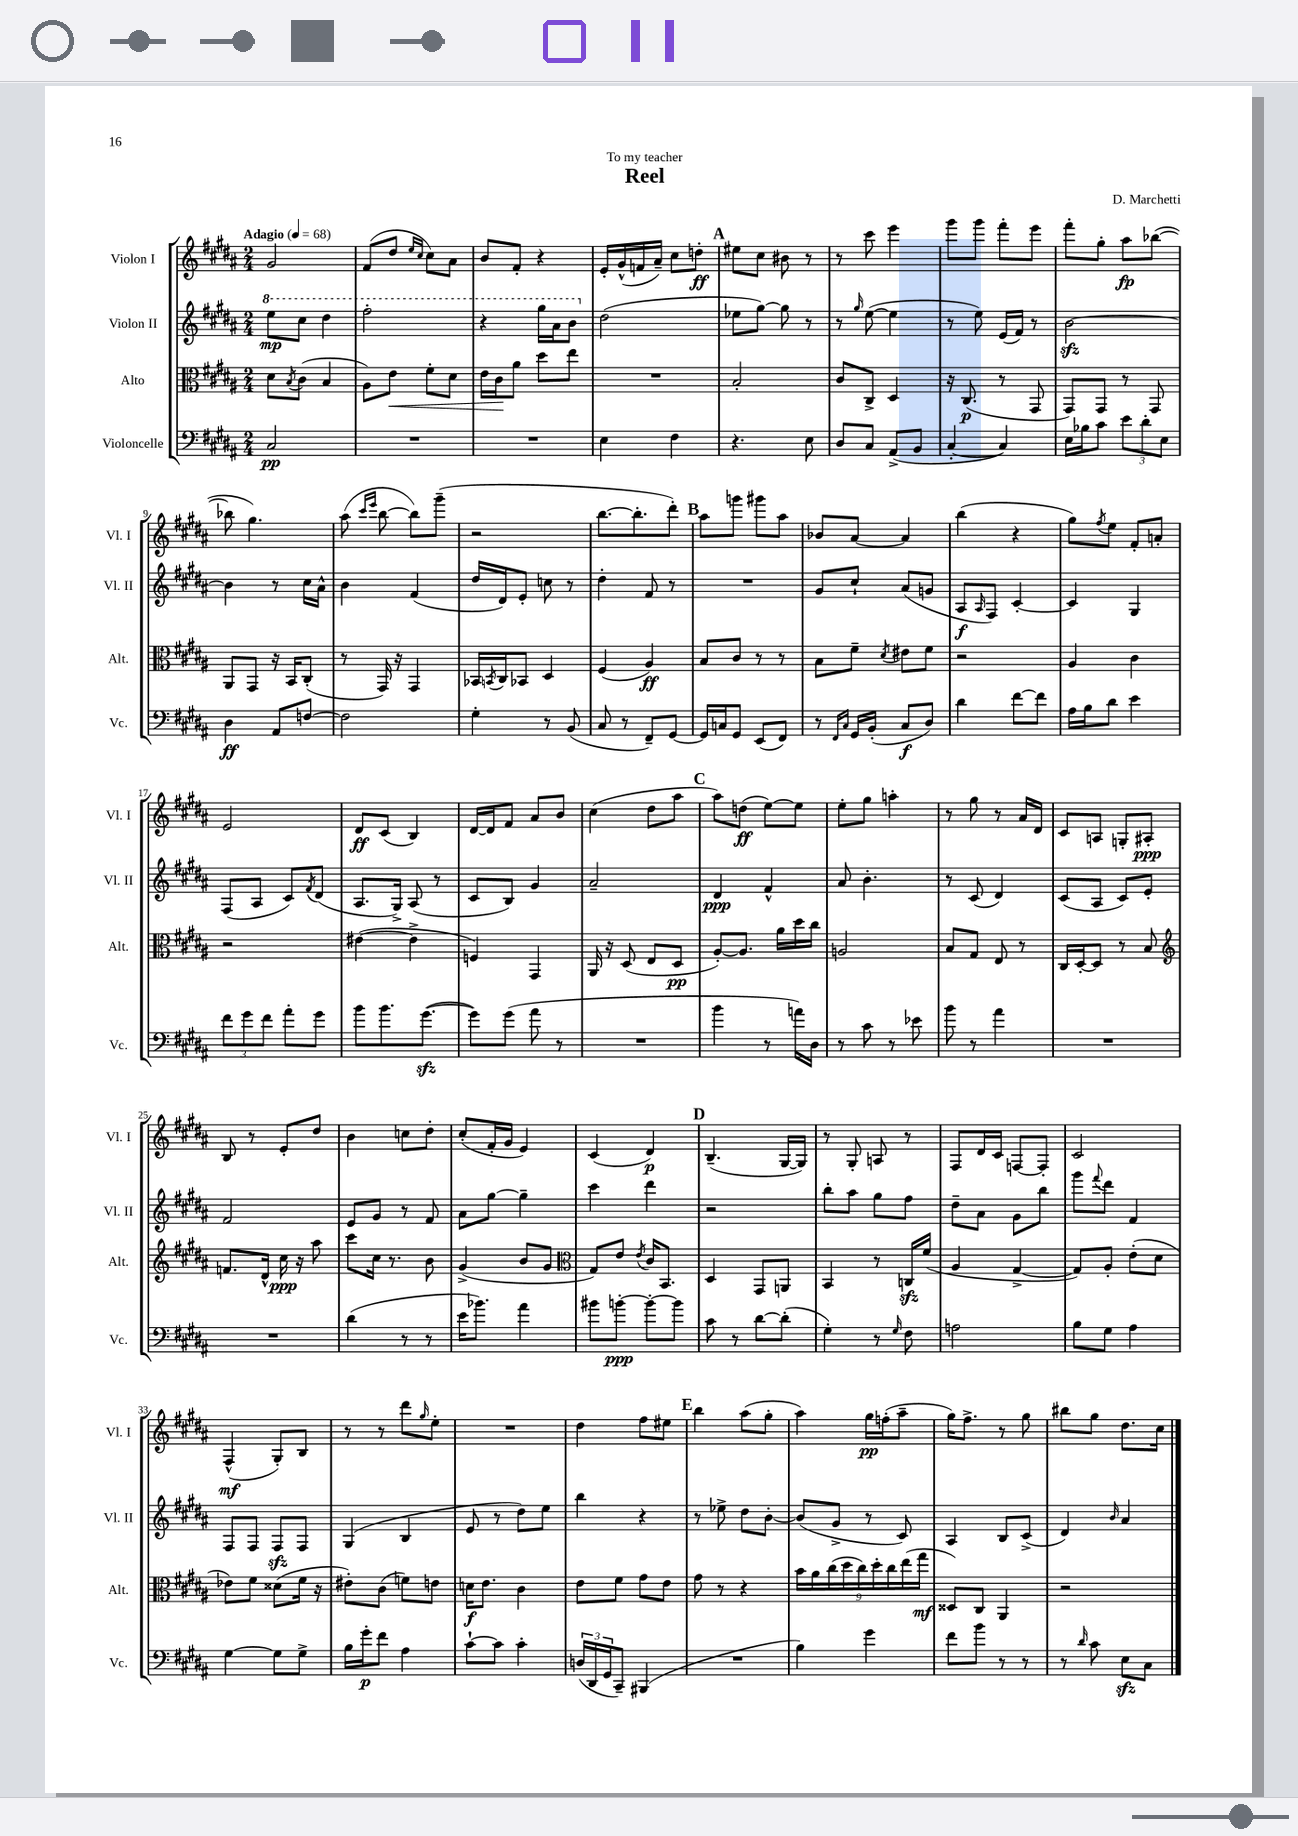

**kern	**dynam	**kern	**dynam	**kern	**dynam	**kern	**dynam
*part4	*part4	*part3	*part3	*part2	*part2	*part1	*part1
*staff4	*staff4	*staff3	*staff3	*staff2	*staff2	*staff1	*staff1
*I"Violoncelle	*	*I"Alto	*	*I"Violon II	*	*I"Violon I	*
*I'Vc.	*	*I'Alt.	*	*I'Vl. II	*	*I'Vl. I	*
*clefF4	*	*clefC3	*	*clefG2	*	*clefG2	*
*k[f#c#g#d#a#]	*	*k[f#c#g#d#a#]	*	*k[f#c#g#d#a#]	*	*k[f#c#g#d#a#]	*
*M2/4	*	*M2/4	*	*M2/4	*	*M2/4	*
*MM68	*	*MM68	*	*MM68	*	*MM68	*
*	*	*	*	*8va	*	*	*
=1	=1	=1	=1	=1	=1	=1	=1
!	!	!	!	!	!	!LO:TX:a:B:t=Adagio	!
2C#/	pp	8d#\L	.	8eee\L	mp	2g#/	.
.	.	8qB/	.	.	.	.	.
.	.	(8c#\J	.	8ccc#\J	.	.	.
.	.	4B/	.	4ddd#\	.	.	.
=2	=2	=2	=2	=2	=2	=2	=2
2r	.	8A#\L)	.	2fff#'\	.	(8f#/L	.
!	!	!	!LO:HP:b	!	!	!	!
.	.	8e\J	<	.	.	8dd#/J	.
.	.	.	.	.	.	16qqee/LL	.
.	.	.	.	.	.	16qqcc#/JJ	.
.	.	8f#'\L	.	.	.	8cc#\L)	.
.	.	8d#\J	.	.	.	8a#\J	.
=3	=3	=3	=3	=3	=3	=3	=3
2r	.	16e\LL	.	4r	.	8b/L	.
.	.	16c#\J	.	.	.	.	.
.	.	8a#\J	[	.	.	8f#'/J	.
.	.	8dd#\L	.	16ggg#\LL	.	4r	.
.	.	.	.	16aa#\J	.	.	.
.	.	8ee\J	.	8bb\J	.	.	.
=4	=4	=4	=4	=4	=4	=4	=4
*	*	*	*	*X8va	*	*	*
4E\	.	2r	.	(2dd#\	.	16e'/LL	.
.	.	.	.	.	.	(16g#^^/	.
.	.	.	.	.	.	16fn/	.
.	.	.	.	.	.	16a#~/JJ)	.
4F#\	.	.	.	.	.	8cc#\L	.
.	.	.	.	.	.	8ddn'\J	ff
!!LO:REH:place=s1:t=A
=5	=5	=5	=5	=5	=5	=5	=5
4.r	.	2B'/	.	8ee-X\L	.	8ee#X\L	.
.	.	.	.	[8gg#\J)	.	8cc#\J	.
.	.	.	.	8gg#\]	.	8b#X\	.
8E\	.	.	.	8r	.	8r	.
=6	=6	=6	=6	=6	=6	=6	=6
8D#/L	.	8c#/L	.	8r	.	8r	.
.	.	.	.	16qqgg#/	.	.	.
8C#/J	.	8C#^/J	.	([8ee\	.	8ccc#\	.
(8AA#^/L	.	4D#/	.	4ee\]	.	4eee\	.
8BB/J	.	.	.	.	.	.	.
=7	=7	=7	=7	=7	=7	=7	=7
[4C#'/	.	16r	.	8r	.	8ggg#\L	.
.	.	(8.C#/	p	.	.	.	.
.	.	.	.	8ee\)	.	8ggg#\J	.
4C#/])	.	8r	.	(16e/LL	.	8fff#'\L	.
.	.	.	.	16f#/JJ)	.	.	.
.	.	8GG#/	.	8r	.	8eee\J	.
=8	=8	=8	=8	=8	=8	=8	=8
16E\LL	.	8GG#/L)	.	[2bzz\	.	8fff#'\L	.
16B-X\J	.	.	.	.	.	.	.
8c#\J	.	8GG#/J	.	.	.	8gg#'\J	.
12e\L	.	8r	.	.	.	8aa#\L	fp
12d#'\	.	.	.	.	.	.	.
.	.	8GG#/	.	.	.	([8bb-X\J	.
12E\J	.	.	.	.	.	.	.
!!LO:LB:g=z
=9	=9	=9	=9	=9	=9	=9	=9
4D#\	ff	8AA#/L	.	4b\]	.	8bb-X\]	.
.	.	8GG#/J	.	.	.	4.gg#\)	.
8AA#/L	.	16r	.	8r	.	.	.
.	.	16BB/KL	.	.	.	.	.
[8Fn/J	.	(8C#'/J	.	16cc#\LL	.	.	.
.	.	.	.	16a#^^\JJ	.	.	.
=10	=10	=10	=10	=10	=10	=10	=10
2F\]	.	8r	.	4b\	.	(8aa#\	.
.	.	.	.	.	.	16qqccc#/LL	.
.	.	.	.	.	.	16qqeee/JJ	.
.	.	16GG#/)	.	.	.	[8bb\	.
.	.	16r	.	.	.	.	.
.	.	4GG#/	.	(4f#/	.	8bb\L])	.
.	.	.	.	.	.	(8ggg#~\J	.
=11	=11	=11	=11	=11	=11	=11	=11
4G#'\	.	16BB-X/LL	.	16dd#/LL	.	2r	.
.	.	8qBBn/	.	.	.	.	.
.	.	16C#/J	.	16d#/J)	.	.	.
.	.	8BB-X/J	.	8e'/J	.	.	.
8r	.	4D#/	.	8ccn\	.	.	.
(8BB/	.	.	.	8r	.	.	.
=12	=12	=12	=12	=12	=12	=12	=12
8C#/	.	(4F#/	.	4dd#'\	.	[8.bb\L	.
8r	.	.	.	.	.	.	.
.	.	.	.	.	.	8.bb'\]	.
8FF#~/L)	.	4A#/)	ff	8f#/	.	.	.
[8GG#/J	.	.	.	8r	.	8ddd#'\J)	.
!!LO:REH:place=s1:t=B
=13	=13	=13	=13	=13	=13	=13	=13
16GG#/LL]	.	8B/L	.	2r	.	8aa#\L	.
16Cn/J	.	.	.	.	.	.	.
8GG#/J	.	8c#/J	.	.	.	8gggn\J	.
(8EE/L	.	8r	.	.	.	8ggg#X\L	.
8FF#/J)	.	8r	.	.	.	8aa#\J	.
=14	=14	=14	=14	=14	=14	=14	=14
8r	.	8B\L	.	8g#/L	.	8b-X/L	.
16qqFF#/LL	.	.	.	.	.	.	.
16qqC#/JJ	.	.	.	.	.	.	.
16GG#/LL	.	8f#~\J	.	8cc#`/J	.	[8a#/J	.
(16BB'/JJ	.	.	.	.	.	.	.
.	.	8qd#/	.	.	.	.	.
8C#/L	f	8e#X\L	.	(8a#/L	.	4a#/]	.
8D#/J)	.	8f#\J	.	8gn/J	.	.	.
=15	=15	=15	=15	=15	=15	=15	=15
4d#\	.	2r	.	8A#/L	f	(4bb\	.
.	.	.	.	16qqA#/	.	.	.
.	.	.	.	8F#/J)	.	.	.
[8f#\L	.	.	.	[4c#'/	.	4r	.
8f#\J]	.	.	.	.	.	.	.
=16	=16	=16	=16	=16	=16	=16	=16
16A#\LL	.	4A#/	.	4c#/]	.	8gg#\L)	.
16B\J	.	.	.	.	.	.	.
.	.	.	.	.	.	8qff#/	.
8d#\J	.	.	.	.	.	8ee\J	.
4e\	.	4c#\	.	4G#/	.	8f#'/L	.
.	.	.	.	.	.	8an'/J	.
!!LO:LB:g=z
=17	=17	=17	=17	=17	=17	=17	=17
12f#\L	.	2r	.	(8F#/L	.	2e/	.
12g#\	.	.	.	.	.	.	.
.	.	.	.	8A#/J	.	.	.
12f#\J	.	.	.	.	.	.	.
8a#'\L	.	.	.	8c#/L)	.	.	.
.	.	.	.	8qf#/	.	.	.
8g#\J	.	.	.	(8d#/J	.	.	.
=18	=18	=18	=18	=18	=18	=18	=18
8b\L	.	([4e#X\	.	8.A#/L	.	8d#/L	ff
8.b\	.	.	.	.	.	(8c#/J	.
.	.	.	.	16G#^/Jk)	.	.	.
.	.	4e#^\]	.	(8A#/	.	4B/)	.
([8.g#zz\J	.	.	.	.	.	.	.
.	.	.	.	8r	.	.	.
=19	=19	=19	=19	=19	=19	=19	=19
8g#\L])	.	4Fn/)	.	8c#/L	.	[16d#/LL	.
.	.	.	.	.	.	16d#/J]	.
(8g#\J	.	.	.	8B/J)	.	8f#/J	.
8a#\	.	4GG#/	.	4g#/	.	8a#/L	.
8r	.	.	.	.	.	8b/J	.
=20	=20	=20	=20	=20	=20	=20	=20
2r	.	16AA#/	.	2a#~/	.	(4cc#\	.
.	.	16r	.	.	.	.	.
.	.	(8D#/	.	.	.	.	.
.	.	8E/L	.	.	.	8dd#\L	.
.	.	8D#/J	pp	.	.	8aa#\J	.
!!LO:REH:place=s1:t=C
=21	=21	=21	=21	=21	=21	=21	=21
4b\	.	[8A#'/L)	.	4d#/	ppp	8aa#\L)	.
.	.	8.A#/J]	.	.	.	(8ddn\J	ff
8r	.	.	.	4f#^^/	.	[8ee\L)	.
.	.	16a#\LL	.	.	.	.	.
16an\LL)	.	16dd#\	.	.	.	8ee\J]	.
16D#\JJ	.	16cc#\JJ	.	.	.	.	.
=22	=22	=22	=22	=22	=22	=22	=22
8r	.	2An/	.	8a#/	.	8ee'\L	.
8c#\	.	.	.	4.b'\	.	8gg#\J	.
8r	.	.	.	.	.	4aan'\	.
8e-X\	.	.	.	.	.	.	.
=23	=23	=23	=23	=23	=23	=23	=23
8b\	.	8B/L	.	8r	.	8r	.
8r	.	8G#/J	.	(8c#/	.	8gg#\	.
4a#\	.	8E/	.	4d#/)	.	8r	.
.	.	8r	.	.	.	16a#/LL	.
.	.	.	.	.	.	16d#/JJ	.
=24	=24	=24	=24	=24	=24	=24	=24
2r	.	16C#/LL	.	(8c#/L	.	8c#/L	.
.	.	[16D#'/J	.	.	.	.	.
.	.	8D#/J]	.	8A#/J	.	8An/J	.
.	.	8r	.	8c#/L)	.	8Gn'/L	.
.	.	8B/	.	8e'/J	.	8A#X'/J	ppp
!!LO:LB:g=z
=25	=25	=25	=25	=25	=25	=25	=25
*	*	*clefG2	*	*	*	*	*
2r	.	8.fn/L	.	2f#/	.	8B/	.
.	.	.	.	.	.	8r	.
.	.	16d#^^/Jk	.	.	.	.	.
.	.	16cc#\	ppp	.	.	8e'/L	.
.	.	16r	.	.	.	.	.
.	.	8aa#\	.	.	.	8dd#/J	.
=26	=26	=26	=26	=26	=26	=26	=26
(4d#\	.	8ccc#\L	.	8e/L	.	4b\	.
.	.	16cc#\Jk	.	8g#/J	.	.	.
.	.	8.r	.	.	.	.	.
8r	.	.	.	8r	.	8ccn\L	.
8r	.	8b\	.	8f#/	.	8dd#'\J	.
=27	=27	=27	=27	=27	=27	=27	=27
16e\KL	.	(4g#^/	.	8a#\L	.	(8cc#'/L	.
8.b-X\J)	.	.	.	.	.	.	.
.	.	.	.	[8gg#\J	.	16f#'/L	.
.	.	.	.	.	.	16g#/JJ	.
4a#\	.	8b/L	.	4gg#~\]	.	4e/)	.
.	.	8g#/J	.	.	.	.	.
=28	=28	=28	=28	=28	=28	=28	=28
*	*	*clefC3	*	*	*	*	*
8b#X\L	.	8G#/L)	.	4ccc#\	.	(4c#/	.
[8bn'\J	ppp	8e/J	.	.	.	.	.
.	.	8qe/	.	.	.	.	.
8b'\L_	.	16c#/KL	.	4ddd#\	.	4d#/)	p
.	.	8.BB/J	.	.	.	.	.
8b\J]	.	.	.	.	.	.	.
!!LO:REH:place=s1:t=D
=29	=29	=29	=29	=29	=29	=29	=29
8c#\	.	4D#/	.	2r	.	(4.B~/	.
8r	.	.	.	.	.	.	.
[8d#\L	.	8GG#/L	.	.	.	.	.
(8d#'\J]	.	8AAn/J	.	.	.	[16G#/LL	.
.	.	.	.	.	.	16G#/JJ])	.
=30	=30	=30	=30	=30	=30	=30	=30
4G#'\)	.	4BB/	.	8bb'\L	.	8r	.
.	.	.	.	8aa#\J	.	8G#'/	.
8r	.	8r	.	8gg#\L	.	8An/	.
16qqG#/	.	.	.	.	.	.	.
8F#\	.	16Cnzz/LL	.	8ff#\J	.	8r	.
.	.	(16f#/JJ	.	.	.	.	.
=31	=31	=31	=31	=31	=31	=31	=31
2An\	.	4A#/	.	8dd#~\L	.	8F#/L	.
.	.	.	.	8a#\J	.	16d#/L	.
.	.	.	.	.	.	16c#/JJ	.
.	.	[4G#^/	.	8g#\L	.	[8Fn/L	.
.	.	.	.	8bb\J	.	8F'/J]	.
=32	=32	=32	=32	=32	=32	=32	=32
8B\L	.	8G#/L])	.	8ggg#\L	.	2c#/	.
.	.	.	.	8qqfff#/	.	.	.
8G#\J	.	8A#'/J	.	8ddd#\J	.	.	.
4A#\	.	(8e'\L	.	4f#/	.	.	.
.	.	8d#\J	.	.	.	.	.
!!LO:LB:g=z
=33	=33	=33	=33	=33	=33	=33	=33
[4G#\	.	8e-X\L)	.	8F#/L	.	(4F#^^/	mf
.	.	8f#\J	.	8F#/J	.	.	.
8G#\L]	.	(8d##X\L	.	8F#zz/L	.	8G#'/L)	.
8G#^\J	.	16f#\Jk	.	8F#/J	.	8B/J	.
.	.	16r	.	.	.	.	.
=34	=34	=34	=34	=34	=34	=34	=34
16B\LL	.	8e#X'\L)	.	(4G#/	.	8r	.
16g#'\J	p	.	.	.	.	.	.
8f#\J	.	(8c#\J	.	.	.	8r	.
4A#\	.	8fn\L)	.	4B/	.	8ddd#\L	.
.	.	.	.	.	.	16qqgg#/	.
.	.	8en\J	.	.	.	8ee'\J	.
=35	=35	=35	=35	=35	=35	=35	=35
[8c#`\L	.	16dn\KL	f	8e/	.	2r	.
.	.	8.e\J	.	.	.	.	.
8c#\J]	.	.	.	8r	.	.	.
4c#'\	.	4c#\	.	8dd#\L)	.	.	.
.	.	.	.	8ee\J	.	.	.
=36	=36	=36	=36	=36	=36	=36	=36
(24Dn/LL	.	8e\L	.	4bb\	.	4dd#\	.
24DD#/	.	.	.	.	.	.	.
24GG#/J	.	.	.	.	.	.	.
8CC#~/J)	.	8f#\J	.	.	.	.	.
(4BBB#X/	.	8g#\L	.	4r	.	8ff#\L	.
.	.	8e\J	.	.	.	8ee#X\J	.
!!LO:REH:place=s1:t=E
=37	=37	=37	=37	=37	=37	=37	=37
2r	.	8g#\	.	8r	.	4bb\	.
.	.	8r	.	8ee-X^\	.	.	.
.	.	4r	.	8dd#\L	.	(8aa#\L	.
.	.	.	.	[8b'\J	.	8gg#'\J	.
=38	=38	=38	=38	=38	=38	=38	=38
4B\)	.	18b\LL	.	(8b/L]	.	4aa#\)	.
.	.	18a#\	.	.	.	.	.
.	.	(18cc#\	.	.	.	.	.
.	.	.	.	8g#^/J	.	.	.
.	.	18dd#\	.	.	.	.	.
.	.	18cc#\)	.	.	.	.	.
4g#\	.	.	.	8r	.	16gg#\LL	pp
.	.	18dd#'\	.	.	.	.	.
.	.	.	.	.	.	(16ffn'\J	.
.	.	18cc#\	.	.	.	.	.
.	.	.	.	8c#/)	.	8aa#~\J	.
.	.	(18ee\	.	.	.	.	.
.	.	18gg#\JJ	mf	.	.	.	.
=39	=39	=39	=39	=39	=39	=39	=39
8f#\L	.	8D##X/L)	.	4A#/	.	16gg#\KL)	.
.	.	.	.	.	.	8.ff#^\J	.
8b\J	.	8C#/J	.	.	.	.	.
8r	.	4AA#/	.	8B/L	.	8r	.
8r	.	.	.	(8c#^/J	.	8gg#\	.
=40	=40	=40	=40	=40	=40	=40	=40
8r	.	2r	.	4d#/)	.	8bb#X\L	.
16qqd#/	.	.	.	.	.	.	.
8c#\	.	.	.	.	.	8gg#\J	.
.	.	.	.	16qqb/	.	.	.
8Ezz\L	.	.	.	4a#/	.	8.dd#\L	.
8C#\J	.	.	.	.	.	.	.
.	.	.	.	.	.	16cc#\Jk	.
==	==	==	==	==	==	==	==
*-	*-	*-	*-	*-	*-	*-	*-
